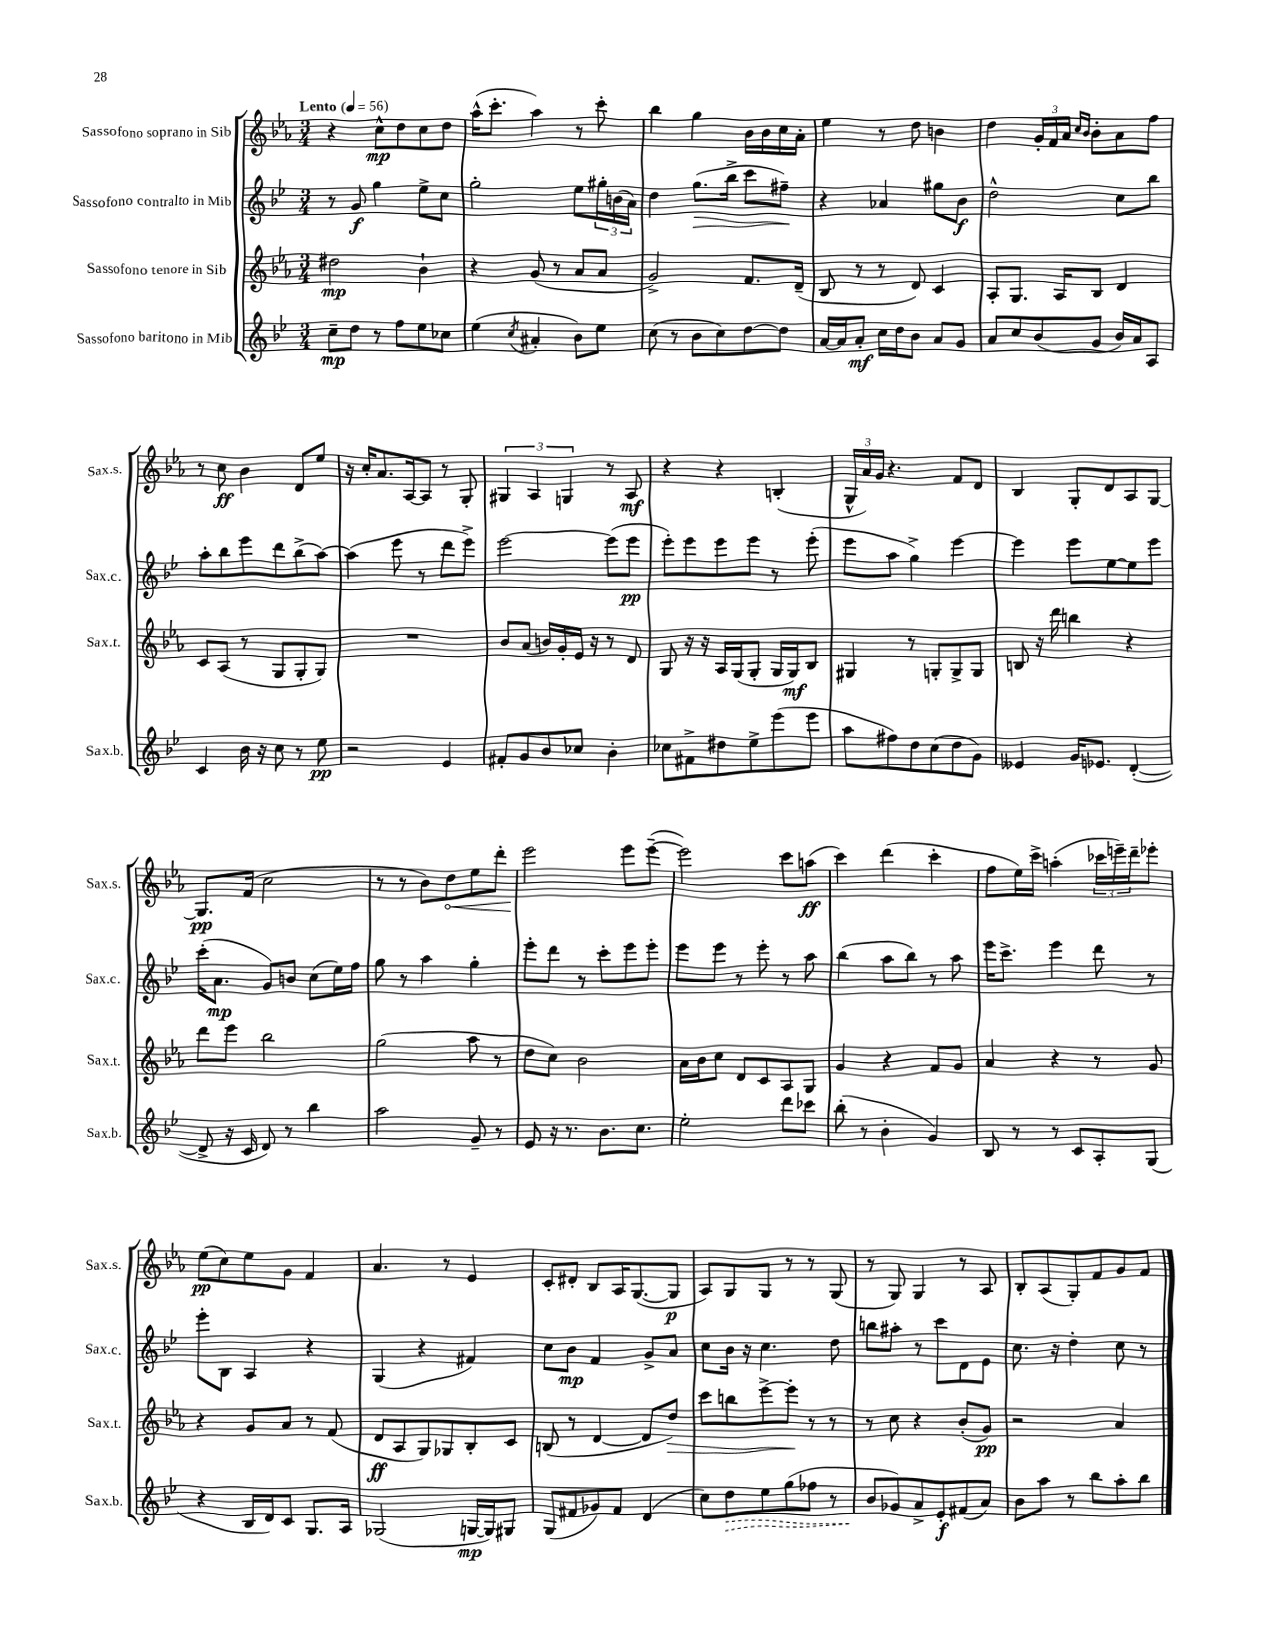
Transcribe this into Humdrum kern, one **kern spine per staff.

**kern	**dynam	**kern	**dynam	**kern	**dynam	**kern	**dynam
*part4	*part4	*part3	*part3	*part2	*part2	*part1	*part1
*staff4	*staff4	*staff3	*staff3	*staff2	*staff2	*staff1	*staff1
*I"Sassofono baritono in Mib	*	*I"Sassofono tenore in Sib	*	*I"Sassofono contralto in Mib	*	*I"Sassofono soprano in Sib	*
*I'Sax.b.	*	*I'Sax.t.	*	*I'Sax.c.	*	*I'Sax.s.	*
*clefG2	*	*clefG2	*	*clefG2	*	*clefG2	*
*k[b-e-]	*	*k[b-e-a-]	*	*k[b-e-]	*	*k[b-e-a-]	*
*M3/4	*	*M3/4	*	*M3/4	*	*M3/4	*
*MM56	*	*MM56	*	*MM56	*	*MM56	*
=1	=1	=1	=1	=1	=1	=1	=1
!	!	!	!	!	!	!LO:TX:a:B:t=Lento	!
8cc~\L	mp	2dd#X\	mp	8r	.	4r	.
8dd\J	.	.	.	8g/	f	.	.
8r	.	.	.	4gg\	.	8cc^^\L	mp
8ff\L	.	.	.	.	.	8dd\	.
8ee-\	.	4b-`\	.	8ee-^\L	.	8cc\	.
8cc-X\J	.	.	.	8cc\J	.	8dd\J	.
=2	=2	=2	=2	=2	=2	=2	=2
(4ee-\	.	4r	.	2gg'\	.	(16aa-^^\KL	.
.	.	.	.	.	.	8.ccc'\J	.
8qcc/	.	.	.	.	.	.	.
4a#X'/	.	(8g/	.	.	.	4aa-\)	.
.	.	8r	.	.	.	.	.
8b-\L)	.	8a-/L	.	8ee-\L	.	8r	.
8ee-\J	.	8a-/J	.	24gg#X'\L	.	8ccc'\	.
.	.	.	.	(24bn\	.	.	.
.	.	.	.	24a\JJ)	.	.	.
=3	=3	=3	=3	=3	=3	=3	=3
(8cc\	.	2g^/)	.	4dd\	.	4bb-\	.
8r	.	.	.	.	.	.	.
!	!	!	!	!	!LO:HP:b	!	!
8b-\L	.	.	.	(8.gg\L	>	4gg\	.
8cc\)	.	.	.	.	.	.	.
.	.	.	.	16bb-^\Jk	.	.	.
[8dd\	.	8.f/L	.	8ccc\L	.	16b-\LL	.
.	.	.	.	.	.	16b-\	.
8dd\J]	.	.	.	8ff#X~\J)	.	16cc\	.
.	.	(16d~/Jk	.	.	.	16a-'\JJ	.
.	.	.	.	.	]	.	.
=4	=4	=4	=4	=4	=4	=4	=4
[16a/LL	.	8B-/	.	4r	.	4ee-\	.
16a/J]	.	.	.	.	.	.	.
8a'/J	mf	8r	.	.	.	.	.
16cc\LL	.	8r	.	4a-X/	.	8r	.
16dd\J	.	.	.	.	.	.	.
8b-\J	.	8d/)	.	.	.	8dd\	.
8a/L	.	4c/	.	8gg#X\L	.	4bn\	.
8g/J	.	.	.	8b-\J	f	.	.
=5	=5	=5	=5	=5	=5	=5	=5
8a/L	.	8A-'/L	.	2dd^^\	.	4dd\	.
8cc/	.	8.G/J	.	.	.	.	.
(8b-/	.	.	.	.	.	24g'/LL	.
.	.	.	.	.	.	24f/	.
.	.	16A-/KL	.	.	.	.	.
.	.	.	.	.	.	24a-/JJ	.
.	.	.	.	.	.	16qqcc/LL	.
.	.	.	.	.	.	16qqb-/JJ	.
8g/J	.	8B-/J	.	.	.	8b-'\L	.
16b-/LL)	.	4d/	.	8cc\L	.	8a-\	.
16a/J	.	.	.	.	.	.	.
8A/J	.	.	.	8bb-\J	.	8ff\J	.
!!LO:LB:g=z
=6	=6	=6	=6	=6	=6	=6	=6
4c/	.	8c/L	.	8aa'\L	.	8r	.
.	.	(8A-/J	.	8bb-\	.	8cc\	ff
16b-\	.	8r	.	8eee-\	.	4b-\	.
16r	.	.	.	.	.	.	.
8cc\	.	8G/L	.	8ddd\	.	.	.
8r	.	8G'/	.	(8bb-^\	.	8d/L	.
8ee-\	pp	8G/J)	.	[8aa\J)	.	8ee-/J	.
=7	=7	=7	=7	=7	=7	=7	=7
2r	.	2.r	.	(4aa\]	.	16r	.
.	.	.	.	.	.	16cc'/KL	.
.	.	.	.	.	.	8.a-/	.
.	.	.	.	8eee-\	.	.	.
.	.	.	.	.	.	[16A-/k	.
.	.	.	.	8r	.	8A-/J]	.
4e-/	.	.	.	8ddd\L	.	8r	.
.	.	.	.	8eee-^\J)	.	8G'/	.
=8	=8	=8	=8	=8	=8	=8	=8
8f#X'/L	.	8b-/L	.	[2eee-\	.	6G#X/	.
8g/	.	(8a-/J	.	.	.	.	.
.	.	.	.	.	.	6A-/	.
8b-/	.	16bn/LL)	.	.	.	.	.
.	.	16g'/	.	.	.	.	.
.	.	.	.	.	.	6Gn/	.
8cc-X/J	.	16e-/JJ	.	.	.	.	.
.	.	16r	.	.	.	.	.
4b-'\	.	8r	.	(8eee-\L]	.	8r	.
.	.	8d/	.	8eee-\J	pp	8A-/	mf
=9	=9	=9	=9	=9	=9	=9	=9
8cc-X\L	.	8G/	.	8eee-'\L)	.	4r	.
8f#X^\	.	16r	.	8eee-\	.	.	.
.	.	16r	.	.	.	.	.
8dd#X\	.	16A-/LL	.	8eee-\	.	4r	.
.	.	(16G/J	.	.	.	.	.
8ee-^\	.	8G'/J	.	8eee-\J	.	.	.
(8eee-\	.	16G/LL	.	8r	.	(4Bn'/	.
.	.	16G/J)	mf	.	.	.	.
8eee-\J	.	8B-/J	.	(8eee-'\	.	.	.
=10	=10	=10	=10	=10	=10	=10	=10
8aa\L	.	4G#X/	.	8eee-\L	.	24G^^/LL	.
.	.	.	.	.	.	24a-/)	.
.	.	.	.	.	.	24g/JJ	.
8ff#X\)	.	.	.	8aa\J	.	4.r	.
8dd\	.	8r	.	4gg^\)	.	.	.
(8cc\	.	8Gn'/L	.	.	.	.	.
8dd\	.	8G^/	.	[4eee-\	.	8f/L	.
8g\J)	.	8G/J	.	.	.	8d/J	.
=11	=11	=11	=11	=11	=11	=11	=11
4e--X/	.	8Bn/	.	4eee-\]	.	4B-/	.
.	.	16r	.	.	.	.	.
.	.	16ddd\	.	.	.	.	.
16g/KL	.	4bbn\	.	8eee-\L	.	8G'/L	.
8.e-X/J	.	.	.	.	.	.	.
.	.	.	.	[8ee-\	.	8d/	.
([4d'/	.	4r	.	8ee-\]	.	8A-/	.
.	.	.	.	8eee-\J	.	[8G/J	.
!!LO:LB:g=z
=12	=12	=12	=12	=12	=12	=12	=12
8d^/]	.	8ddd\L	.	(16ccc'\KL	.	8.G/L]	pp
.	.	.	.	8.a\J	mp	.	.
16r	.	8eee-\J	.	.	.	.	.
16c/	.	.	.	.	.	(16f/Jk	.
8d/)	.	2bb-\	.	8g/L)	.	2cc\	.
8r	.	.	.	8bn/J	.	.	.
4bb-\	.	.	.	(8cc\L	.	.	.
.	.	.	.	16ee-\L)	.	.	.
.	.	.	.	16ff\JJ	.	.	.
=13	=13	=13	=13	=13	=13	=13	=13
2aa\	.	(2gg\	.	8gg\	.	8r	.
.	.	.	.	8r	.	8r	.
.	.	.	.	4aa\	.	8b-\L)	.
!	!	!	!	!	!	!	!LO:HP:b
.	.	.	.	.	.	8dd\	<
8g~/	.	8aa-\	.	4gg'\	.	8ee-\	.
8r	.	8r	.	.	.	8ddd'\J	.
=14	=14	=14	=14	=14	=14	=14	=14
8e-/	.	8dd\L	.	8eee-'\L	.	2eee-\	.
16r	.	8cc\J)	.	8ddd\J	.	.	.
8.r	.	.	.	.	.	.	.
.	.	2b-\	.	8r	.	.	.
8.b-\L	.	.	.	8ccc'\L	.	.	.
.	.	.	.	8eee-\	.	8eee-\L	[
8.cc\J	.	.	.	.	.	.	.
.	.	.	.	8eee-'\J	.	([8eee-~\J	.
=15	=15	=15	=15	=15	=15	=15	=15
2ee-'\	.	16a-\LL	.	8eee-\L	.	2eee-\])	.
.	.	16b-\J	.	.	.	.	.
.	.	8cc\J	.	8eee-\J	.	.	.
.	.	8d/L	.	8r	.	.	.
.	.	8c/	.	8eee-'\	.	.	.
8ddd\L	.	8A-/	.	8r	.	8ccc\L	.
8ccc-X\J	.	8G/J	.	8aa\	.	(8aan\J	ff
=16	=16	=16	=16	=16	=16	=16	=16
(8bb-'\	.	4g/	.	(4bb-\	.	4ccc\)	.
8r	.	.	.	.	.	.	.
4b-'\	.	4r	.	8aa\L	.	(4ddd\	.
.	.	.	.	8bb-\J)	.	.	.
4g/)	.	8f/L	.	8r	.	4ccc'\	.
.	.	8g/J	.	8aa\	.	.	.
=17	=17	=17	=17	=17	=17	=17	=17
8B-/	.	4a-/	.	16eee-\KL	.	8ff\L	.
.	.	.	.	8.ccc^\J	.	.	.
8r	.	.	.	.	.	16ee-\L)	.
.	.	.	.	.	.	16ccc^\JJ	.
8r	.	4r	.	4eee-\	.	(4aan'\	.
8c/L	.	.	.	.	.	.	.
8A'/	.	8r	.	8ddd\	.	24ccc-X\LL	.
.	.	.	.	.	.	24eeen~\)	.
.	.	.	.	.	.	24ddd~\J	.
(8G/J	.	8g/	.	8r	.	8eee-X'\J	.
!!LO:LB:g=z
=18	=18	=18	=18	=18	=18	=18	=18
4r	.	4r	.	8eee-'\L	.	(8ee-\L	pp
.	.	.	.	8B-\J	.	8cc\)	.
16B-/LL	.	8g/L	.	4A/	.	8ee-\	.
16d/J)	.	.	.	.	.	.	.
8c/J	.	8a-/J	.	.	.	8g\J	.
8.G/L	.	8r	.	4r	.	4f/	.
.	.	(8f/	.	.	.	.	.
16A/Jk	.	.	.	.	.	.	.
=19	=19	=19	=19	=19	=19	=19	=19
(2G-X/	.	8d/L	ff	(4G/	.	4.a-/	.
.	.	8A-/	.	.	.	.	.
.	.	8G/)	.	4r	.	.	.
.	.	8G-X/	.	.	.	8r	.
[16Gn/LL	mp	8B-'/	.	4f#X/)	.	4e-/	.
16G/J])	.	.	.	.	.	.	.
8G#X/J	.	8c/J	.	.	.	.	.
=20	=20	=20	=20	=20	=20	=20	=20
(8G/L	.	(8Bn/	.	8cc\L	.	8c'/L	.
8f#X/	.	8r	.	8b-\J	mp	8d#X'/J	.
8g-X/)	.	[4d/	.	4f/	.	8B-/L	.
8f#/J	.	.	.	.	.	16A-/K	.
.	.	.	.	.	.	([8.G/	.
(4d/	.	8d/L]	.	8g^/L	.	.	.
!	!	!	!LO:HP:b	!	!	!	!
.	.	8dd/J)	>	8a/J	.	8G/J]	p
=21	=21	=21	=21	=21	=21	=21	=21
8cc\L)	.	8ccc\L	.	8cc\L	.	8A-/L)	.
!	!LO:HP:b	!	!	!	!	!	!
8dd\	>	8bbn\	.	16b-\Jk	.	8G/	.
.	.	.	.	16r	.	.	.
8ee-\	.	[8eee-^\	.	4.cc\	.	8G/J	.
(8gg\	.	8eee-'\J]	.	.	.	8r	.
8ff-X\J	.	8r	]	.	.	8r	.
8r	.	8r	.	8dd\	.	(8G/	.
=22	=22	=22	=22	=22	=22	=22	=22
8b-/L	.	8r	.	8bbn\L	.	8r	.
8g-X/)	]	8cc\	.	8aa#X'\J	.	8G/)	.
8a^/	.	4r	.	8r	.	4G/	.
8e-'/	f	.	.	8ccc\L	.	.	.
(8f#X/	.	(8b-'/L	.	8d\	.	8r	.
8a/J)	.	8g/J)	pp	8e-\J	.	8A-/	.
=23	=23	=23	=23	=23	=23	=23	=23
8b-\L	.	2r	.	8.cc\	.	8B-'/L	.
8aa\J	.	.	.	.	.	(8A-/	.
.	.	.	.	16r	.	.	.
8r	.	.	.	4dd'\	.	8G'/)	.
8bb-\L	.	.	.	.	.	8f/	.
8aa'\	.	4a-/	.	8cc\	.	8g/	.
8bb-\J	.	.	.	8r	.	8f/J	.
==	==	==	==	==	==	==	==
*-	*-	*-	*-	*-	*-	*-	*-
